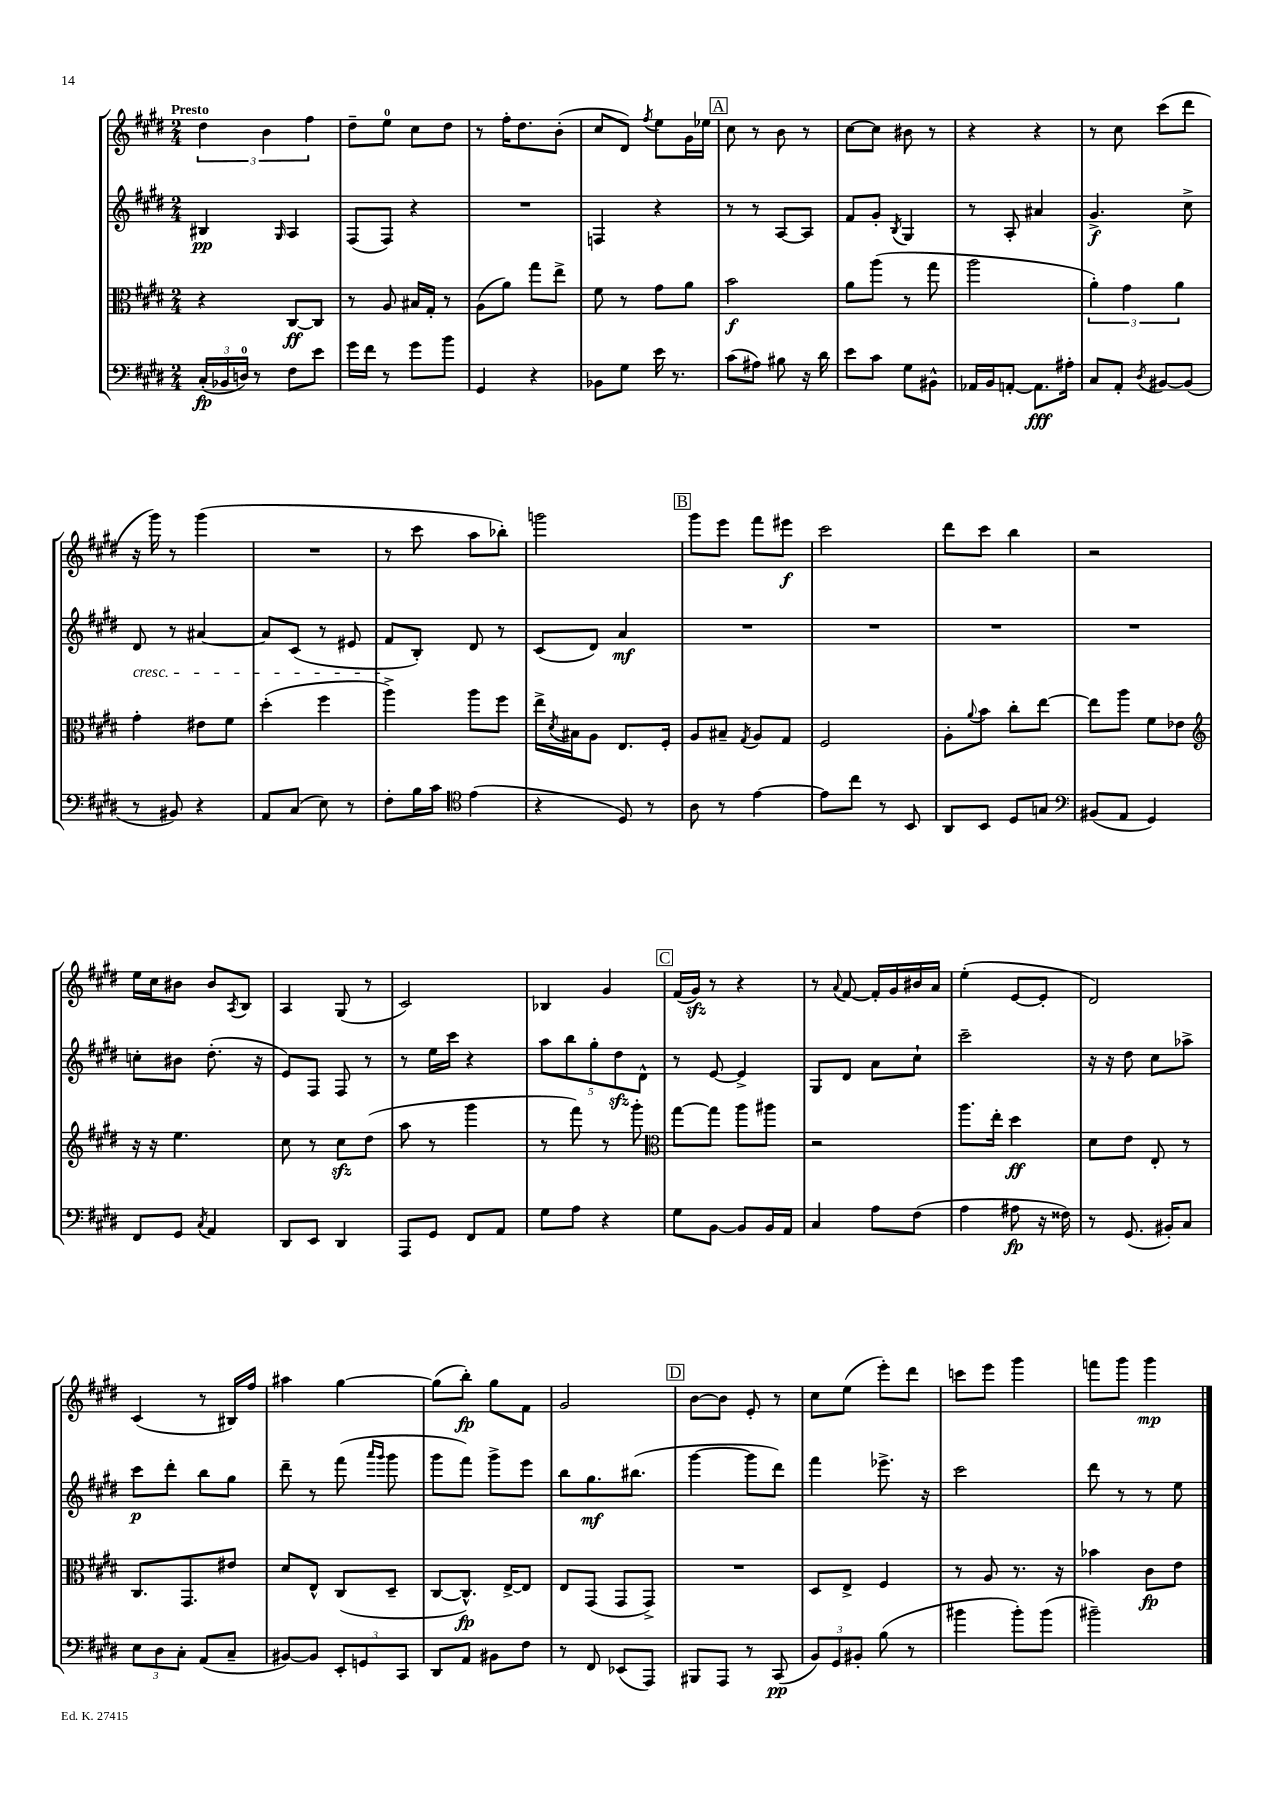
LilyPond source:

<<
\new StaffGroup <<
\new Staff = "s0" {
    \clef treble \key e \major \numericTimeSignature \time 2/4 \tempo "Presto"
    \tuplet 3/2 { dis''4 b'4 fis''4 } |
    dis''8-- e''8-0 cis''8 dis''8 |
    r8 fis''16-. dis''8. b'8-.( |
    cis''8 dis'8) \acciaccatura { fis''8 } e''8 gis'16 ees''16 |
    \mark \markup { \box "A" } cis''8 r8 b'8 r8 |
    cis''8~ cis''8 bis'8 r8 |
    r4 r4 |
    r8 cis''8 cis'''8( dis'''8 |
    r16 gis'''16) r8 gis'''4( |
    R2 |
    r8 cis'''8 a''8 bes''8-.) |
    g'''2 |
    \mark \markup { \box "B" } gis'''8 e'''8 fis'''8 eis'''8\f |
    cis'''2 |
    dis'''8 cis'''8 b''4 |
    r2 |
    e''16 cis''16 bis'8 bis'8 \acciaccatura { a8 } b8 |
    a4 gis8( r8 |
    cis'2) |
    bes4 gis'4 |
    \mark \markup { \box "C" } fis'16( gis'16\sfz) r8 r4 |
    r8 \appoggiatura { a'8 } fis'8~ fis'16-. gis'16 bis'16 a'16 |
    e''4-.( e'8~ e'8-. |
    dis'2) |
    cis'4( r8 bis16) fis''16 |
    ais''4 gis''4~ |
    gis''8( b''8-.\fp) gis''8 fis'8 |
    gis'2 |
    \mark \markup { \box "D" } b'8~ b'8 e'8-. r8 |
    cis''8 e''8( e'''8-.) dis'''8 |
    c'''8 e'''8 gis'''4 |
    f'''8 gis'''8 gis'''4\mp \bar "|." |
}
\new Staff = "s1" {
    \clef treble \key e \major \numericTimeSignature \time 2/4
    bis4\pp \grace { gis16 } a4 |
    fis8( fis8) r4 |
    R2 |
    f4 r4 |
    \mark \markup { \box "A" } r8 r8 a8~ a8 |
    fis'8 gis'8-. \acciaccatura { b8 } gis4 |
    r8 a8-. ais'4 |
    gis'4.->\f cis''8-> |
    dis'8\cresc r8 ais'4~ |
    ais'8 cis'8( r8 eis'8 |
    fis'8\! b8-.) dis'8 r8 |
    cis'8( dis'8) a'4\mf |
    \mark \markup { \box "B" } R2 |
    R2 |
    R2 |
    R2 |
    c''8-. bis'8 dis''8.-.( r16 |
    e'8) fis8 fis8 r8 |
    r8 e''16 cis'''16 r4 |
    \tuplet 5/4 { a''8 b''8 gis''8-. dis''8\sfz dis'8-^ } |
    \mark \markup { \box "C" } r8 e'8~ e'4-> |
    gis8 dis'8 a'8 cis''8-! |
    cis'''2-- |
    r16 r16 dis''8 cis''8 aes''8-> |
    cis'''8\p dis'''8-. b''8 gis''8 |
    dis'''8-- r8 fis'''8( \grace { a'''16 gis'''16 } gis'''8 |
    gis'''8 fis'''8) gis'''8-> e'''8 |
    b''8 gis''8.\mf bis''8.( |
    \mark \markup { \box "D" } gis'''4~ gis'''8 dis'''8) |
    fis'''4 ees'''8.-> r16 |
    cis'''2 |
    dis'''8 r8 r8 e''8 \bar "|." |
}
\new Staff = "s2" {
    \clef alto \key e \major \numericTimeSignature \time 2/4
    r4 cis8~\ff cis8 |
    r8 a8 bis16 gis16-. r8 |
    a8( a'8) gis''8 e''8-> |
    fis'8 r8 gis'8 a'8 |
    \mark \markup { \box "A" } b'2\f |
    a'8 a''8( r8 gis''8 |
    a''2 |
    \tuplet 3/2 { a'4-.) gis'4 a'4 } |
    gis'4-. eis'8 fis'8 |
    dis''4-.( fis''4 |
    a''4->) a''8 fis''8 |
    e''16-> \acciaccatura { dis'8 } bis16 a8 e8. fis16-. |
    \mark \markup { \box "B" } a8 bis8-- \acciaccatura { gis8 } a8 gis8 |
    fis2 |
    a8-. \appoggiatura { a'8 } b'8 cis''8-. e''8~ |
    e''8 a''8 fis'8 ees'8 |
    \clef treble r16 r16 e''4. |
    cis''8 r8 cis''8\sfz dis''8( |
    a''8 r8 gis'''4 |
    r8 fis'''8) r8 gis'''8-. |
    \mark \markup { \box "C" } \clef alto gis''8~ gis''8 a''8 ais''8 |
    r2 |
    a''8. e''16-. dis''4\ff |
    dis'8 e'8 e8-. r8 |
    cis8. gis,8. eis'8 |
    dis'8 e8-^ cis8( dis8-- |
    cis8~ cis8.-^\fp) e16~-> e8 |
    e8 gis,8( gis,8 gis,8->) |
    \mark \markup { \box "D" } R2 |
    dis8 e8-> fis4 |
    r8 a8 r8. r16 |
    bes'4 cis'8\fp e'8 \bar "|." |
}
\new Staff = "s3" {
    \clef bass \key e \major \numericTimeSignature \time 2/4
    \tuplet 3/2 { cis16-.\fp( bes,16 d16-0) } r8 fis8 e'8 |
    gis'16 fis'16 r8 gis'8 b'8 |
    gis,4 r4 |
    bes,8 gis8 e'16 r8. |
    \mark \markup { \box "A" } cis'8( ais8) bis8 r16 dis'16 |
    e'8 cis'8 gis8 bis,8-^ |
    aes,16 b,16 a,8~-. a,8.\fff ais16-. |
    cis8 a,8-. \acciaccatura { dis8 } bis,8~ bis,8( |
    r8 bis,8) r4 |
    a,8 cis8( e8) r8 |
    fis8-. b16 cis'16 \clef tenor e'4( |
    r4 dis8) r8 |
    \mark \markup { \box "B" } a8 r8 e'4~ |
    e'8 cis''8 r8 b,8 |
    a,8 b,8 dis8 g8 |
    \clef bass bis,8( a,8 gis,4) |
    fis,8 gis,8 \acciaccatura { cis8 } a,4 |
    dis,8 e,8 dis,4 |
    a,,8 gis,8 fis,8 a,8 |
    gis8 a8 r4 |
    \mark \markup { \box "C" } gis8 b,8~ b,8 b,16 a,16 |
    cis4 a8 fis8( |
    a4 ais8\fp r16 fisis16) |
    r8 gis,8.( bis,16-.) cis8 |
    \tuplet 3/2 { e8 dis8 cis8-. } a,8( cis8-- |
    bis,8~) bis,8 \tuplet 3/2 { e,8-. g,8 cis,8 } |
    dis,8 a,8 bis,8 fis8 |
    r8 fis,8 ees,8( a,,8) |
    \mark \markup { \box "D" } bis,,8 a,,8 r8 cis,8\pp( |
    \tuplet 3/2 { b,8) gis,8 bis,8-. } b8( r8 |
    bis'4 bis'8-.) bis'8( |
    bis'2--) \bar "|." |
}
>>
>>
\layout { \context { \Score \remove "Bar_number_engraver" } }
